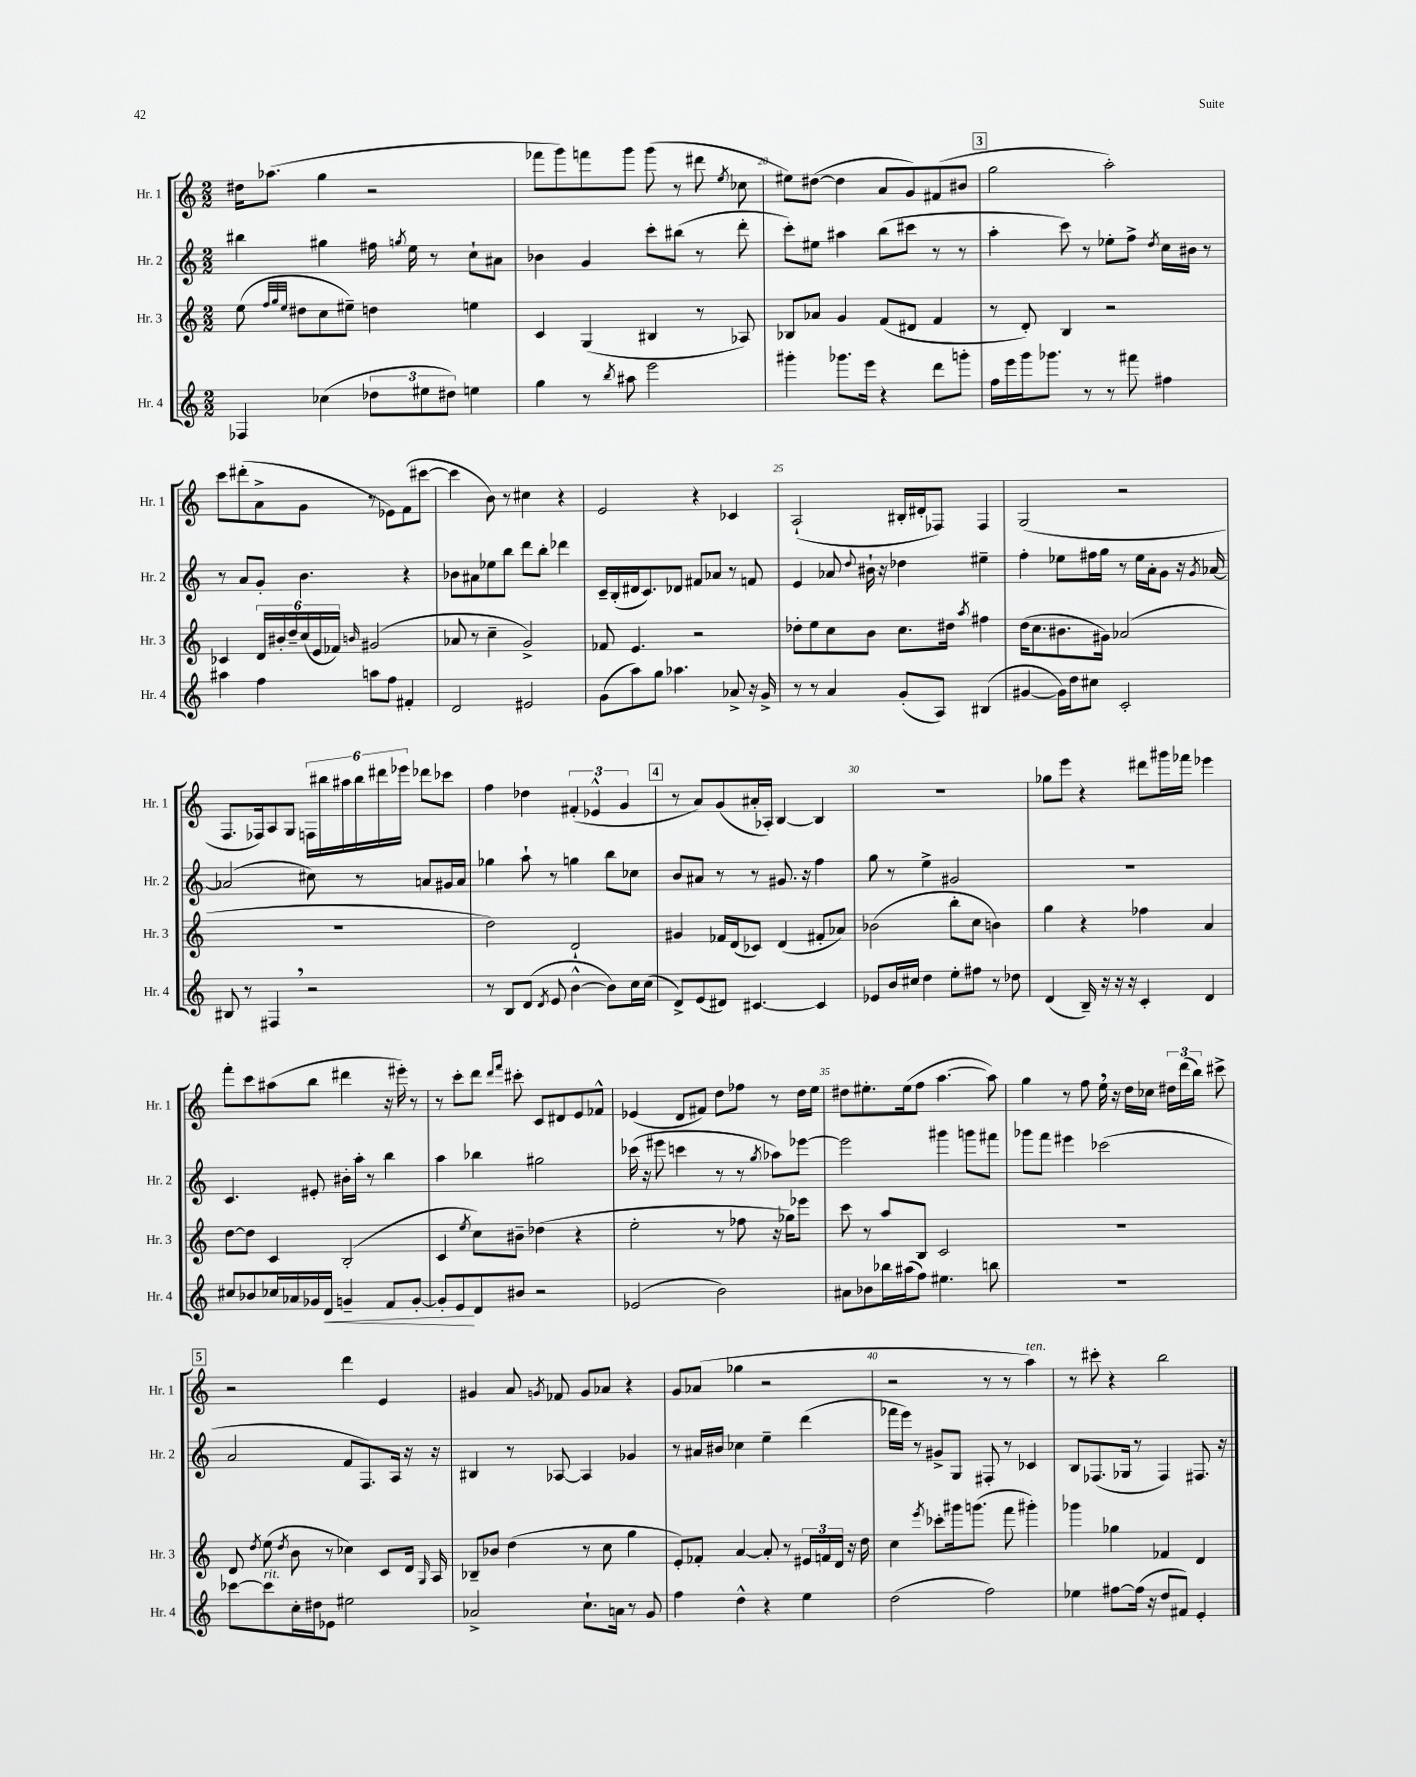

**kern	**kern	**kern	**kern
*staff4	*staff3	*staff2	*staff1
*clefG2	*clefG2	*clefG2	*clefG2
*k[]	*k[]	*k[]	*k[]
*M2/2	*M2/2	*M2/2	*M2/2
4F-	(8ee	4bb#	16dd#
.	.	.	(8.aa-
.	32qqff	.	.
.	32qqgg	.	.
.	32qqee	.	.
.	8dd#	.	.
(4cc-	8cc	4gg#	4gg
.	8ee#~)	.	.
12dd-	4dd	16ff#	2r
.	.	8qgg	.
.	.	16ee	.
12ee#	.	.	.
.	.	8r	.
12dd#)	.	.	.
4ee	4ee	8cc`	.
.	.	8a#	.
=	=	=	=
4gg	4c	4b-	8fff-
.	.	.	8ggg)
8r	(4G	4g	8fff
8qbb	.	.	.
8aa#	.	.	8ggg
2eee	4B#	8ccc'	(8ggg
.	.	(8bb#	8r
.	8r	8r	8ddd#
.	.	.	8qee
.	8A-)	8ddd'	8cc-
=	=	=	=
4ggg#'	8B-	8ccc')	8ee#)
.	8a-	8ee#	([8dd#
8.ggg-	4g	4aa#	4dd#]
16eee	.	.	.
4r	(8f	(8bb	8a
.	8d#	8ccc#	8g)
8ddd	4f	8r	(8f#
8ggg'	.	8r	8b#
=	=	=	=
16ff	8r	4aa'	2gg
16eee	.	.	.
16ggg	8d')	.	.
8.ggg-	.	.	.
.	4B	8ccc)	.
8r	.	8r	.
8r	2r	8ee-'	2aa')
8fff#	.	8ff^	.
.	.	8qdd	.
4ff#	.	16cc	.
.	.	16b#	.
.	.	8r	.
=	=	=	=
4aa#	4c-	8r	8ccc
.	.	8a	(8ddd#'
4ff	24d	8g'	8a^
.	24b#'	.	.
.	24dd~	.	.
.	(24cc	4.b	8g
.	24e	.	.
.	24f-)	.	.
.	16qqb	.	.
8aa	(2g#	.	8r
8ff	.	.	8e-)
4f#'	.	4r	(8f
.	.	.	[8ccc#
=	=	=	=
2d	8a-	8b-	4ccc#]
.	8r	8a#	.
.	4cc~	8ee-	8b)
.	.	8bb	8r
2e#	2g^)	8ddd	4cc#
.	.	8bb'	.
.	.	4ddd-	4r
=	=	=	=
(8g	8f-	16c~	2e
.	.	(16B'	.
8aa)	4.e	16d#	.
.	.	8.c)	.
8gg	.	.	.
4.aa-	.	8d-	.
.	2r	8f#	4r
.	.	8a-	.
8a-^	.	8r	4c-
16r	.	8f	.
16g^	.	.	.
=	=	=	=
8r	8dd-'	4e	(2A`
8r	8ee	.	.
4a	8cc	8a-	.
.	.	8qqdd	.
.	8b	16b#`	.
.	.	16r	.
(8g'	8.cc	4dd-	16B#'
.	.	.	16d#'
8A)	.	.	8F-)
.	16dd#	.	.
.	8qaa	.	.
(4B#	4ff#	4ee#~	4F-
=	=	=	=
[4g#	(16dd	4ff'	(2G
.	8.cc	.	.
16g#])	8.b#	8ee-	.
16dd	.	.	.
8cc#	.	16ff#	.
.	16g#)	16gg	.
2c'	(2a-	8r	2r
.	.	16ee-	.
.	.	16a'	.
.	.	8g	.
.	.	16r	.
.	.	8qg	.
.	.	[16a-	.
=	=	=	=
8B#	1r	(2a-]	8.F
8r	.	.	.
.	.	.	16F-)
4F#	.	.	8A
.	.	.	8G
2r	.	8cc#)	24F
.	.	.	24bb#
.	.	.	24aa#
.	.	8r	24bb#
.	.	.	24ddd#
.	.	.	24eee-
.	.	8a	8ddd-
.	.	16g#	8ccc-
.	.	16a	.
=	=	=	=
8r	2dd)	4gg-	4ff
8B	.	.	.
(8d	.	8aa`	4dd-
8qd	.	.	.
8e	.	8r	.
[4b^^	2d`	4gg	(6f#'
.	.	.	6e-^^
8b])	.	8bb	.
.	.	.	6g
16cc	.	8cc-	.
(16cc	.	.	.
=	=	=	=
8d^)	4g#	8b	8r
(8e	.	8a#	8a)
8d#)	16f-	8r	(8g
.	(16d	.	.
[4.c#	8c-)	8r	16a#'
.	.	.	16A-')
.	(4d	8.g#	[4B
.	.	16r	.
4c#]	8f#'	4ff	4B]
.	8a-)	.	.
=	=	=	=
8e-	(2b-	8gg	1r
16b	.	8r	.
16cc#	.	.	.
4dd	.	4ee^	.
8ee'	8bb'	2g#	.
8ff#	8cc	.	.
8r	4b)	.	.
8dd-	.	.	.
=	=	=	=
(4d	4gg	1r	8gg-
.	.	.	8eee
16B~)	4r	.	4r
16r	.	.	.
16r	.	.	.
16r	.	.	.
4c'	4ff-	.	8ddd#
.	.	.	16ggg#
.	.	.	16fff-
4d	4a	.	4eee-
=	=	=	=
8cc#	[8dd	4.c	8fff'
8b-	8dd]	.	8ccc
16cc-	4c	.	(8aa#
16a-	.	.	.
16g-	.	8e#'	8bb
16d	.	.	.
4g~	(2B'	16b#'	4ddd#
.	.	16aa'	.
.	.	8r	.
8f	.	4bb	16r
.	.	.	16eee#')
[8g'	.	.	8r
=	=	=	=
8g']	4c	4aa	8r
8e	.	.	8ccc'
.	8qee	.	.
8d	8cc)	4bb-	8ddd
.	.	.	16qqddd
.	.	.	16qqfff
8b#	8b#~	.	8ccc#'
2r	(4dd-	2gg#	8c
.	.	.	8d#
.	4r	.	8e
.	.	.	8f-^^
=	=	=	=
(2e-	2ee'	(16ccc-	(4e-
.	.	16r	.
.	.	8eee#	.
.	.	4ccc	8d
.	.	.	8f#)
2b)	8r	8r	8dd
.	8ff-	8r	8ff-
.	.	8qgg	.
.	16r	8aa-)	8r
.	16gg-)	.	.
.	8eee-	[8eee-	16dd
.	.	.	16ee
=	=	=	=
8a#	8ccc	2eee-]	8dd#
8b-	8r	.	8.ee#'
16bb-	8aa	.	.
(16aa#	.	.	(16ee#
8ff)	8B	.	8ff
4.ee#	2c	4ggg#	[4.aa
.	.	8ggg	.
8bb	.	8fff#	8aa])
=	=	=	=
1r	1r	8ggg-	4gg
.	.	8fff	.
.	.	4eee#	8r
.	.	.	8ff
.	.	(2ccc-	16ee
.	.	.	16r
.	.	.	16dd
.	.	.	16cc-
.	.	.	24dd#
.	.	.	(24ddd
.	.	.	24bb)
.	.	.	8ccc#^
=	=	=	=
[8ccc-	8d	2a	2r
.	8qdd	.	.
8ccc-]	(8ee	.	.
.	8qdd	.	.
16cc'	8b	.	.
16dd#	.	.	.
8e-	8r	.	.
2ee#	4cc-)	8f	4ddd
.	.	8.F)	.
.	8c	.	4e
.	.	16A	.
.	16d	16r	.
.	16qqG	.	.
.	16A	16r	.
=	=	=	=
2a-^	8B-~	4B#	4g#
.	8b-	.	.
.	(4dd	8r	8a
.	.	.	8qg
.	.	[8A-	8f-
8.cc`	8r	4A-]	8g
.	8cc	.	8a-
16a	.	.	.
8r	4gg	4g-	4r
8g	.	.	.
=	=	=	=
4ff	8e')	8r	8g
.	8f-'	16a#	(8a-
.	.	16b#	.
4dd^^	[4a	4cc-	4gg-
4r	8a']	4ee~	2r
.	8r	.	.
4ee	24e#	(4ddd	.
.	24f	.	.
.	24d	.	.
.	16r	.	.
.	16dd	.	.
=	=	=	=
(2dd	4cc	16fff-	2r
.	.	16eee)	.
.	.	8r	.
.	8qeee	.	.
.	8ccc-'	8g#^	.
.	16ggg#	8G	.
.	(8.ggg	.	.
2ff)	.	8F#'	8r
.	8fff	8r	8r
.	4ggg#')	4c-	4aa)
=	=	=	=
4ee-	4ggg-	8B	8r
.	.	(8.F-	8ccc#'
[8ff#	4gg-	.	4r
.	.	16G-	.
(16ff#]	.	8r	.
16r	.	.	.
8dd	4f-	4F-)	2bb
8f#)	.	.	.
4e'	4d	8.F#	.
.	.	16r	.
==	==	==	==
*-	*-	*-	*-
